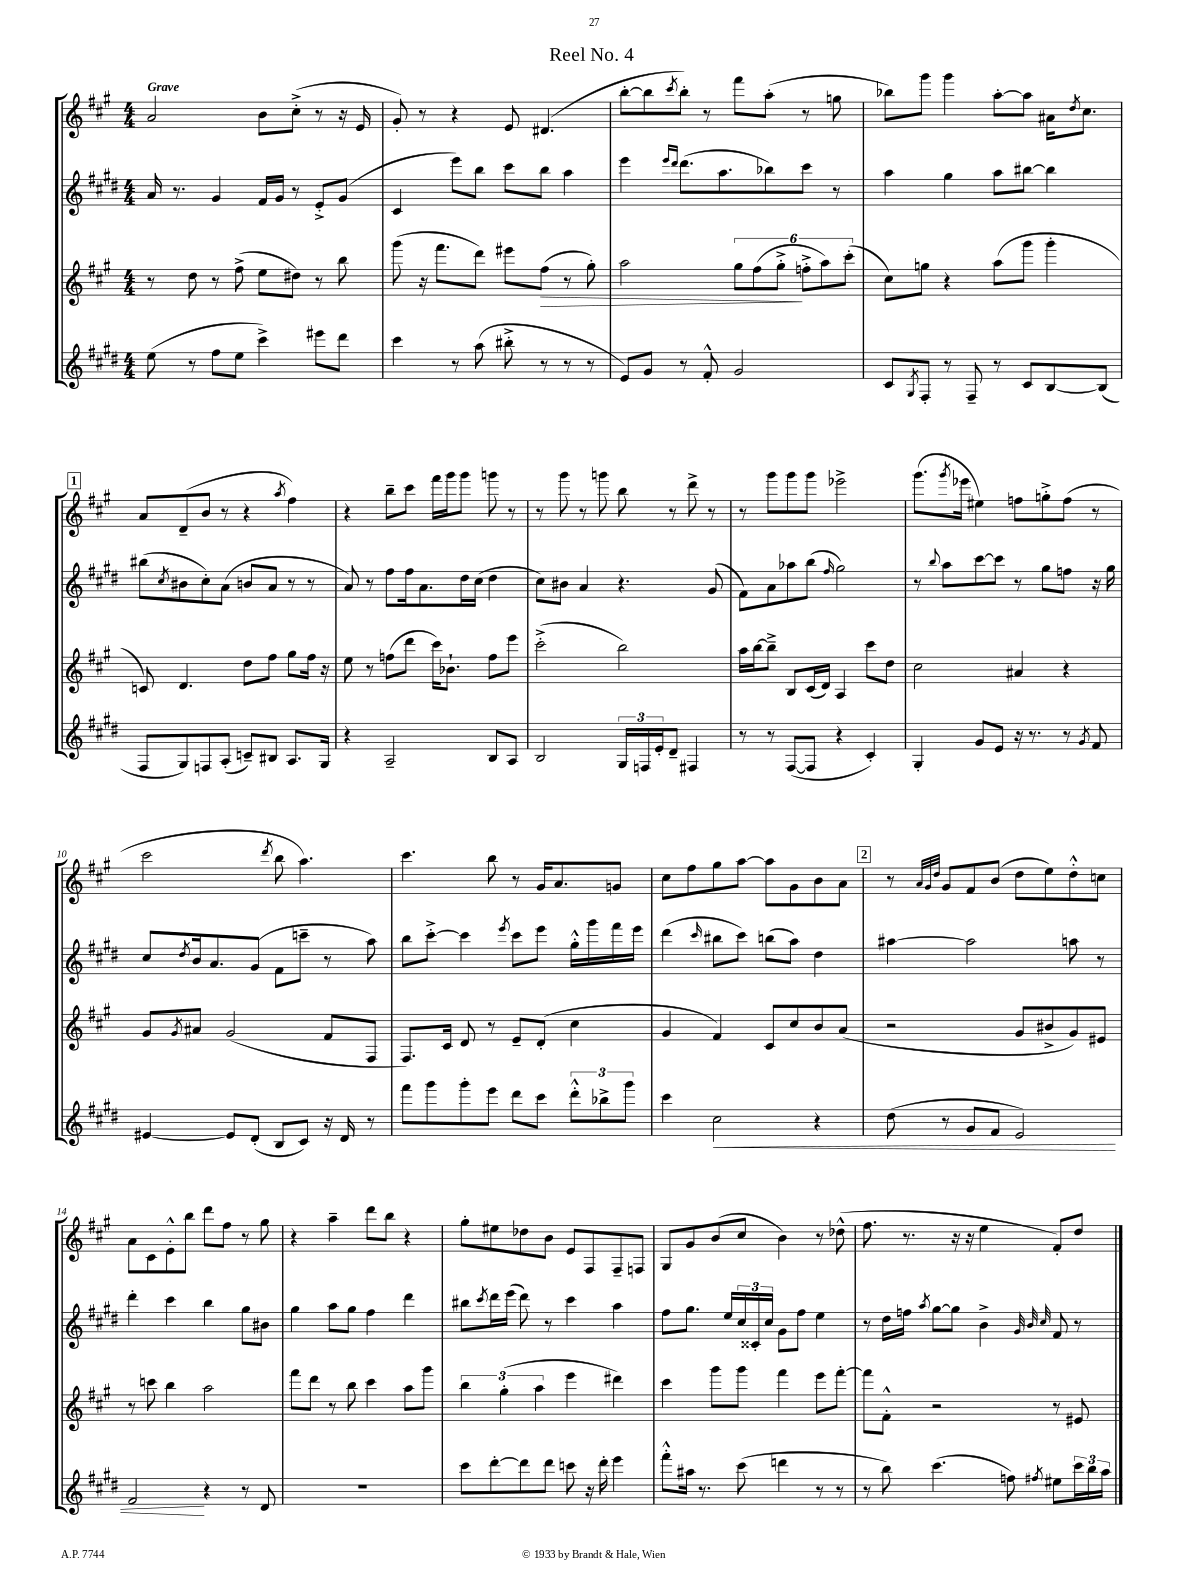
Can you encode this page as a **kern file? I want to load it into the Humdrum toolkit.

**kern	**dynam	**kern	**dynam	**kern	**kern
*part4	*part4	*part3	*part3	*part2	*part1
*staff4	*staff4	*staff3	*staff3	*staff2	*staff1
*clefG2	*	*clefG2	*	*clefG2	*clefG2
*k[f#c#g#d#]	*	*k[f#c#g#]	*	*k[f#c#g#d#]	*k[f#c#g#]
*M4/4	*	*M4/4	*	*M4/4	*M4/4
=1	=1	=1	=1	=1	=1
!	!	!	!	!	!LO:TX:a:B:t=Grave
(8ee\	.	8r	.	16a/	2a/
.	.	.	.	8.r	.
8r	.	8dd\	.	.	.
8ff#\L	.	8r	.	4g#/	.
8ee\J	.	(8ff#^\	.	.	.
4ccc#^\)	.	8ee\L	.	16f#/LL	8b\L
.	.	.	.	16g#/JJ	.
.	.	8dd#X\J)	.	8r	(8cc#'^\J
8eee#X\L	.	8r	.	8e'^/L	8r
8ddd#\J	.	8bb\	.	(8g#/J	16r
.	.	.	.	.	16e/
=2	=2	=2	=2	=2	=2
4ccc#\	.	(8ggg#\	.	4c#/	8g#'/)
.	.	16r	.	.	8r
.	.	8.fff#\L	.	.	.
8r	.	.	.	8eee\L)	4r
(8aa\	.	8ddd\J)	.	8bb\J	.
8bb#X'^\	.	8eee#X\L	.	8ccc#\L	8e/
!	!	!	!LO:HP:b	!	!
8r	.	(8ff#\J	>	8bb\J	(4.d#X/
8r	.	8r	.	4aa\	.
8r	.	8gg#'\)	.	.	.
=3	=3	=3	=3	=3	=3
8e/L)	.	2aa\	.	4eee\	[8bb'\L
8g#/J	.	.	.	.	8bb\]
.	.	.	.	16qqeee/LL	.
.	.	.	.	16qqddd#/JJ	8qccc#/
8r	.	.	.	(8.ddd#\L	8bb'\J)
8f#'^^/	.	.	.	.	8r
.	.	.	.	8.aa\	.
2g#/	.	12gg#\L	.	.	8fff#\L
.	.	(12ff#\	.	.	.
.	.	.	.	8bb-X\)	(8aa'\J
.	.	12gg#'^\J	.	.	.
.	.	12ffn'^\L	]	8ccc#\J	8r
.	.	12aa\)	.	.	.
.	.	.	.	8r	8ggn\
.	.	(12ccc#'\J	.	.	.
=4	=4	=4	=4	=4	=4
8c#/L	.	8cc#\L)	.	4aa\	8bb-X\L)
8qG#/	.	.	.	.	.
8F#'/J	.	8ggn\J	.	.	8ggg#\J
8r	.	4r	.	4gg#\	4ggg#\
8F#~/	.	.	.	.	.
8r	.	(8aa\L	.	8aa\L	[8aa'\L
8c#/L	.	8ggg#\J	.	[8bb#X\J	8aa\J]
[8B/	.	4ggg#'\	.	4bb#\]	16a#X\KL
.	.	.	.	.	8qdd/
.	.	.	.	.	8.cc#\J
(8B/J]	.	.	.	.	.
!!LO:LB:g=z
!!LO:REH:place=s1:t=1
=5	=5	=5	=5	=5	=5
8F#/L	.	8cn/)	.	(8bb#X\L	8a/L
.	.	.	.	8qcc#/	.
8G#/)	.	4.d/	.	8b#X\	(8d~/
8Fn/	.	.	.	8cc#'\)	8b/J
(8A'/J	.	.	.	(8a\J	8r
8cn~/L)	.	8dd\L	.	8bn/L	4r
8B#X/J	.	8ff#\J	.	8a/J	.
.	.	.	.	.	8qaa/
8.A/L	.	8gg#\L	.	8r	4ff#\)
.	.	16ff#\Jk	.	8r	.
16G#/Jk	.	16r	.	.	.
=6	=6	=6	=6	=6	=6
4r	.	8ee\	.	8a/)	4r
.	.	8r	.	8r	.
2A~/	.	(8ffn\L	.	8ff#\L	8bb~\L
.	.	8ddd\J	.	16ff#\k	8ccc#\J
.	.	.	.	8.a\	.
.	.	16ccc#\KL)	.	.	16fff#\LL
.	.	8.b-X`\J	.	.	16ggg#\J
.	.	.	.	16dd#\L	8ggg#\J
.	.	.	.	(16cc#\JJ	.
8B/L	.	8ff\L	.	4dd#\	8gggn\
8A/J	.	8eee\J	.	.	8r
=7	=7	=7	=7	=7	=7
2B/	.	(2ccc#'^\	.	8cc#\L)	8r
.	.	.	.	8b#X\J	8ggg#\
.	.	.	.	4a/	8r
.	.	.	.	.	8gggn\
24G#/LL	.	2bb\)	.	4.r	8bb\
24Fn/	.	.	.	.	.
24e'/J	.	.	.	.	.
8d#~/J	.	.	.	.	8r
4F#X/	.	.	.	.	8ddd^\
.	.	.	.	(8g#/	8r
=8	=8	=8	=8	=8	=8
8r	.	16aa\LL	.	8f#\L)	8r
.	.	[16bb\J	.	.	.
8r	.	8bb~^\J]	.	8a\	8ggg#\L
([8F#/L	.	8B/L	.	8aa-X\	8ggg#\
8F#/J]	.	(16c#/L	.	(8bb\J	8ggg#\J
.	.	16d/JJ)	.	.	.
.	.	.	.	16qqff#/	.
4r	.	4A/	.	2gg#\)	2eee-X^\
4c#'/)	.	8ccc#\L	.	.	.
.	.	8dd\J	.	.	.
=9	=9	=9	=9	=9	=9
4G#'/	.	2cc#\	.	8r	(8.ggg#\L
.	.	.	.	8qqbb/	.
.	.	.	.	8aa\L	.
.	.	.	.	.	8qggg#/
.	.	.	.	.	16eee-X\Jk
8g#/L	.	.	.	[8ccc#\	4ee#X\)
8e/J	.	.	.	8ccc#\J]	.
16r	.	4a#X/	.	8r	8ffn\L
8.r	.	.	.	.	.
.	.	.	.	8gg#\L	8ggn'^\
8r	.	4r	.	8ffn\J	(8ff\J
8qg#/	.	.	.	.	.
8f#/	.	.	.	16r	8r
.	.	.	.	16gg#\	.
!!LO:LB:g=z
=10	=10	=10	=10	=10	=10
[4e#X/	.	8g#/L	.	8cc#/L	2ccc#\
.	.	8qg#/	.	8qdd#/	.
.	.	8a#X/J	.	16b/k	.
.	.	.	.	8.a/	.
8e#/L]	.	(2g#/	.	.	.
(8d#'/J	.	.	.	(8g#/J	.
.	.	.	.	.	8qddd/
8B/L	.	.	.	8f#\L	8bb\
8c#/J)	.	.	.	8cccn~\J	4.aa\)
16r	.	8f#/L	.	8r	.
16d#/	.	.	.	.	.
8r	.	8F#/J	.	8aa\)	.
=11	=11	=11	=11	=11	=11
8fff#\L	.	8.F#/L)	.	8bb\L	4.ccc#\
8ggg#\	.	.	.	[8ccc#'^\J	.
.	.	16c#/Jk	.	.	.
8ggg#'\	.	8d/	.	4ccc#\]	.
8eee\J	.	8r	.	.	8bb\
.	.	.	.	8qeee/	.
8ddd#\L	.	8e~/L	.	8ccc#\L	8r
8ccc#\J	.	(8d'/J	.	8eee\J	16g#/KL
.	.	.	.	.	8.a/
12ddd#'^^\L	.	4cc#\	.	16gg#'^^\LL	.
.	.	.	.	16ggg#\	.
12bb-X^\	.	.	.	.	.
.	.	.	.	16fff#\	8gn/J
12ggg#\J	.	.	.	.	.
.	.	.	.	16eee\JJ	.
=12	=12	=12	=12	=12	=12
4ccc#\	.	4g#/	.	(4ddd#\	8cc#\L
.	.	.	.	.	8ff#\
.	.	.	.	16qqccc#/	.
!	!LO:HP:b	!	!	!	!
2cc#\	<	4f#/)	.	8bb#X\L	8gg#\
.	.	.	.	8ccc#\J)	[8aa\J
.	.	8c#/L	.	(8bbn\L	8aa\L]
.	.	8cc#/	.	8aa\J)	8g#\
4r	.	8b/	.	4dd#\	8b\
.	.	(8a/J	.	.	8a\J
!!LO:REH:place=s1:t=2
=13	=13	=13	=13	=13	=13
(8dd#\	.	2r	.	[4aa#X\	8r
.	.	.	.	.	32qqa/LLL
.	.	.	.	.	32qqg#/
.	.	.	.	.	32qqdd/JJJ
8r	.	.	.	.	8g#/L
8g#/L	.	.	.	2aa#\]	8f#/
8f#/J	.	.	.	.	(8b/J
2e/)	.	8g#/L	.	.	8dd\L
.	.	8b#X^/	.	.	8ee\)
.	.	8g#/)	.	8aan\	8dd'^^\
.	.	8e#X/J	.	8r	8ccn\J
!!LO:LB:g=z
=14	=14	=14	=14	=14	=14
2f#/	.	8r	.	4ddd#'\	8a\L
.	.	8cccn\	.	.	8c#\
.	.	4bb\	.	4ccc#\	8e'^^\
.	.	.	.	.	8bb\J
4r	[	2aa\	.	4bb\	8ddd\L
.	.	.	.	.	8ff#\J
8r	.	.	.	8gg#\L	8r
8d#/	.	.	.	8b#X\J	8gg#\
=15	=15	=15	=15	=15	=15
1r	.	8fff#\L	.	4gg#\	4r
.	.	8ddd\J	.	.	.
.	.	8r	.	8aa\L	4aa~\
.	.	8bb\	.	8gg#\J	.
.	.	4ccc#\	.	4ff#\	8ddd\L
.	.	.	.	.	8bb\J
.	.	8aa\L	.	4ddd#\	4r
.	.	8ggg#\J	.	.	.
=16	=16	=16	=16	=16	=16
8ccc#\L	.	6bb\	.	8bb#X\L	8gg#'\L
.	.	.	.	8qccc#/	.
[8ddd#'\	.	.	.	16ddd#\L	8ee#X\
.	.	(6gg#'\	.	.	.
.	.	.	.	(16eee\JJ	.
8ddd#\]	.	.	.	8ddd#\)	8dd-X\
.	.	6aa\	.	.	.
8ddd#\J	.	.	.	8r	8b\J
8cccn\	.	4eee\	.	4ccc#\	8e/L
16r	.	.	.	.	8F#/
16ddd#'\	.	.	.	.	.
4eee\	.	4ddd#X\)	.	4aa\	8F#~/
.	.	.	.	.	8Fn/J
=17	=17	=17	=17	=17	=17
8fff#'^^\L	.	4ccc#\	.	8ff#\L	8G#/L
16aa#X\Jk	.	.	.	8.gg#\J	8g#/
8.r	.	.	.	.	.
.	.	8ggg#\L	.	.	(8b/
.	.	.	.	16ee/LL	.
(8ccc#\	.	8ggg#\J	.	24cc#/	8cc#/J
.	.	.	.	24c##X'/	.
.	.	.	.	24cc#/JJ	.
4dddn\	.	4fff#\	.	8g#\L	4b\)
.	.	.	.	8ff#\J	.
8r	.	8eee\L	.	4ee\	8r
8r	.	[8fff#'\J	.	.	(8dd-X^^\
=18	=18	=18	=18	=18	=18
8r	.	8fff#\L]	.	8r	8.ff#\
8bb\)	.	8f#'^^\J	.	16dd#\LL	.
.	.	.	.	16ffn\JJ	8.r
.	.	.	.	8qaa/	.
(4.ccc#\	.	2r	.	[8gg#\L	.
.	.	.	.	8gg#\J]	16r
.	.	.	.	.	16r
.	.	.	.	4b^\	4ee\
8ffn\)	.	.	.	.	.
.	.	.	.	32qqg#/	.
.	.	.	.	32qqb/	.
8qff#X/	.	.	.	32qqcc#/	.
8ee#X\L	.	8r	.	8f#/	8f#'/L)
24ccc#\L	.	8e#X/	.	8r	8dd/J
24bb\	.	.	.	.	.
24aa\JJ	.	.	.	.	.
==	==	==	==	==	==
*-	*-	*-	*-	*-	*-
